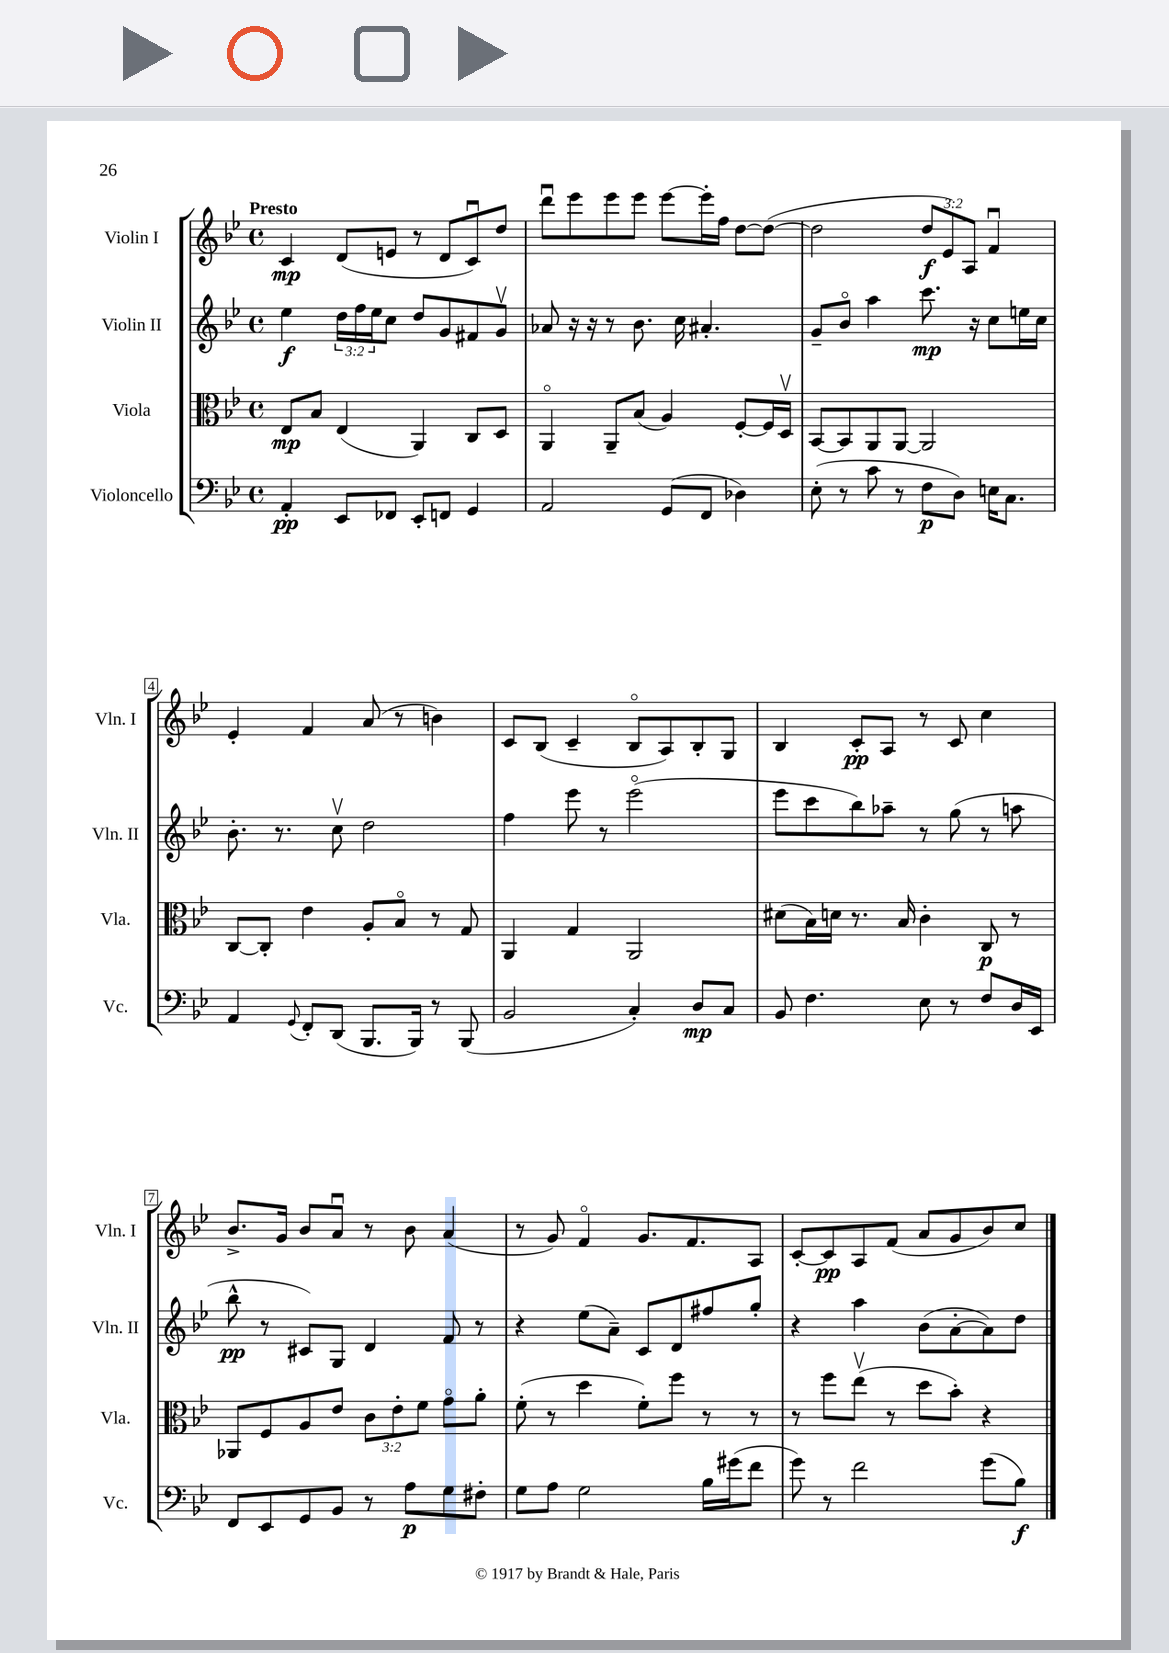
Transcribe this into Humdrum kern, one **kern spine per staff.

**kern	**dynam	**kern	**dynam	**kern	**dynam	**kern	**dynam
*part4	*part4	*part3	*part3	*part2	*part2	*part1	*part1
*staff4	*staff4	*staff3	*staff3	*staff2	*staff2	*staff1	*staff1
*I"Violoncello	*	*I"Viola	*	*I"Violin II	*	*I"Violin I	*
*I'Vc.	*	*I'Vla.	*	*I'Vln. II	*	*I'Vln. I	*
*clefF4	*	*clefC3	*	*clefG2	*	*clefG2	*
*k[b-e-]	*	*k[b-e-]	*	*k[b-e-]	*	*k[b-e-]	*
*M4/4	*	*M4/4	*	*M4/4	*	*M4/4	*
*met(c)	*	*met(c)	*	*met(c)	*	*met(c)	*
=1	=1	=1	=1	=1	=1	=1	=1
!	!	!	!	!	!	!LO:TX:a:B:t=Presto	!
4AA'/	pp	8E-/L	mp	4ee-\	f	4c/	mp
.	.	8B-/J	.	.	.	.	.
8EE-/L	.	(4E-/	.	24dd\LL	.	(8d/L	.
.	.	.	.	24ff\	.	.	.
.	.	.	.	24ee-\J	.	.	.
8FF-X/J	.	.	.	8cc\J	.	8en/J	.
8EE-'/L	.	4AA/)	.	8dd/L	.	8r	.
8FFn/J	.	.	.	8g/	.	8d/L	.
4GG/	.	8C/L	.	8f#X/	.	8cu/)	.
.	.	8D/J	.	8gv/J	.	8dd/J	.
=2	=2	=2	=2	=2	=2	=2	=2
2AA/	.	4AA/	.	8a-X/	.	8dddu\L	.
.	.	.	.	16r	.	8eee-\	.
.	.	.	.	16r	.	.	.
.	.	8AA~/L	.	8r	.	8eee-\	.
.	.	(8B-/J	.	8.b-\	.	8eee-\J	.
(8GG/L	.	4A/)	.	.	.	[8eee-\L	.
.	.	.	.	16cc\	.	.	.
8FF/J	.	.	.	4.a#X'/	.	16eee-'\L]	.
.	.	.	.	.	.	16ff\JJ	.
4D-X\)	.	[8F'/L	.	.	.	[8dd\L	.
.	.	16F/L]	.	.	.	(8dd\J_	.
.	.	16Dv/JJ	.	.	.	.	.
=3	=3	=3	=3	=3	=3	=3	=3
(8E-'\	.	[8BB-/L	.	8g~/L	.	2dd\]	.
8r	.	8BB-/]	.	8b-/J	.	.	.
8c\	.	8AA/	.	4aa\	.	.	.
8r	.	[8AA/J	.	.	.	.	.
8F\L	p	2AA/]	.	8.ccc\	mp	12dd/L	f
.	.	.	.	.	.	12e-/)	.
8D\J)	.	.	.	.	.	.	.
.	.	.	.	.	.	12A/J	.
.	.	.	.	16r	.	.	.
16En\KL	.	.	.	8cc\L	.	4fu/	.
8.C\J	.	.	.	.	.	.	.
.	.	.	.	16een\L	.	.	.
.	.	.	.	16cc\JJ	.	.	.
!!LO:LB:g=z
=4	=4	=4	=4	=4	=4	=4	=4
4AA/	.	[8C/L	.	8.b-'\	.	4e-'/	.
.	.	8C'/J]	.	.	.	.	.
.	.	.	.	8.r	.	.	.
8qqGG/	.	.	.	.	.	.	.
8FF'/L	.	4e-\	.	.	.	4f/	.
(8DD/J	.	.	.	8ccv\	.	.	.
8.BBB-/L	.	8A'/L	.	2dd\	.	(8a/	.
.	.	8B-/J	.	.	.	8r	.
16BBB-/Jk)	.	.	.	.	.	.	.
8r	.	8r	.	.	.	4bn\)	.
(8BBB-/	.	8G/	.	.	.	.	.
=5	=5	=5	=5	=5	=5	=5	=5
2BB-/	.	4AA/	.	4ff\	.	8c/L	.
.	.	.	.	.	.	(8B-/J	.
.	.	4G/	.	8eee-\	.	4c~/	.
.	.	.	.	8r	.	.	.
4C'/)	.	2AA/	.	(2eee-\	.	8B-/L	.
.	.	.	.	.	.	8A/)	.
8D/L	mp	.	.	.	.	8B-'/	.
8C/J	.	.	.	.	.	8G/J	.
=6	=6	=6	=6	=6	=6	=6	=6
8BB-/	.	(8d#X\L	.	8eee-\L	.	4B-/	.
4.F\	.	16B-\L)	.	8ccc\	.	.	.
.	.	16dn\JJ	.	.	.	.	.
.	.	8.r	.	8bb-\)	.	8c'/L	pp
.	.	.	.	8aa-X~\J	.	8A/J	.
.	.	16B-/	.	.	.	.	.
8E-\	.	4c'\	.	8r	.	8r	.
8r	.	.	.	(8gg\	.	8c/	.
8F/L	.	8C/	p	8r	.	4cc\	.
16D/L	.	8r	.	8aan\	.	.	.
16EE-/JJ	.	.	.	.	.	.	.
!!LO:LB:g=z
=7	=7	=7	=7	=7	=7	=7	=7
8FF/L	.	8AA-X/L	.	8bb-^^\	pp	8.b-^/L	.
8EE-/	.	8F/	.	8r	.	.	.
.	.	.	.	.	.	16g/Jk	.
8GG/	.	8A/	.	8c#X/L)	.	8b-/L	.
8BB-/J	.	8e-/J	.	8G/J	.	8au/J	.
8r	.	12c\L	.	4d/	.	8r	.
.	.	12e-'\	.	.	.	.	.
8A\L	p	.	.	.	.	8b-\	.
.	.	12f\J	.	.	.	.	.
8G\	.	8g\L	.	8f/	.	(4a/	.
8F#X'\J	.	8a'\J	.	8r	.	.	.
=8	=8	=8	=8	=8	=8	=8	=8
8G\L	.	(8f'\	.	4r	.	8r	.
8A\J	.	8r	.	.	.	8g/)	.
2G\	.	4dd\	.	(8ee-\L	.	4f/	.
.	.	.	.	8a~\J)	.	.	.
.	.	8f'\L)	.	8c/L	.	8.g/L	.
.	.	8ff\J	.	8d/	.	.	.
.	.	.	.	.	.	8.f/	.
16B-\LL	.	8r	.	8ff#X/	.	.	.
(16g#X\J	.	.	.	.	.	.	.
8f\J	.	8r	.	8gg'/J	.	8A/J	.
=9	=9	=9	=9	=9	=9	=9	=9
8g\)	.	8r	.	4r	.	[8c'/L	.
8r	.	8ff\L	.	.	.	8c/]	pp
2f\	.	(8ee-v\J	.	4aa\	.	8A/	.
.	.	8r	.	.	.	(8f/J	.
.	.	8dd\L	.	(8b-\L	.	8a/L	.
.	.	8b-'\J)	.	[8a'\	.	8g/	.
(8g\L	.	4r	.	8a\])	.	8b-/)	.
8B-\J)	f	.	.	8dd\J	.	8cc/J	.
==	==	==	==	==	==	==	==
*-	*-	*-	*-	*-	*-	*-	*-
